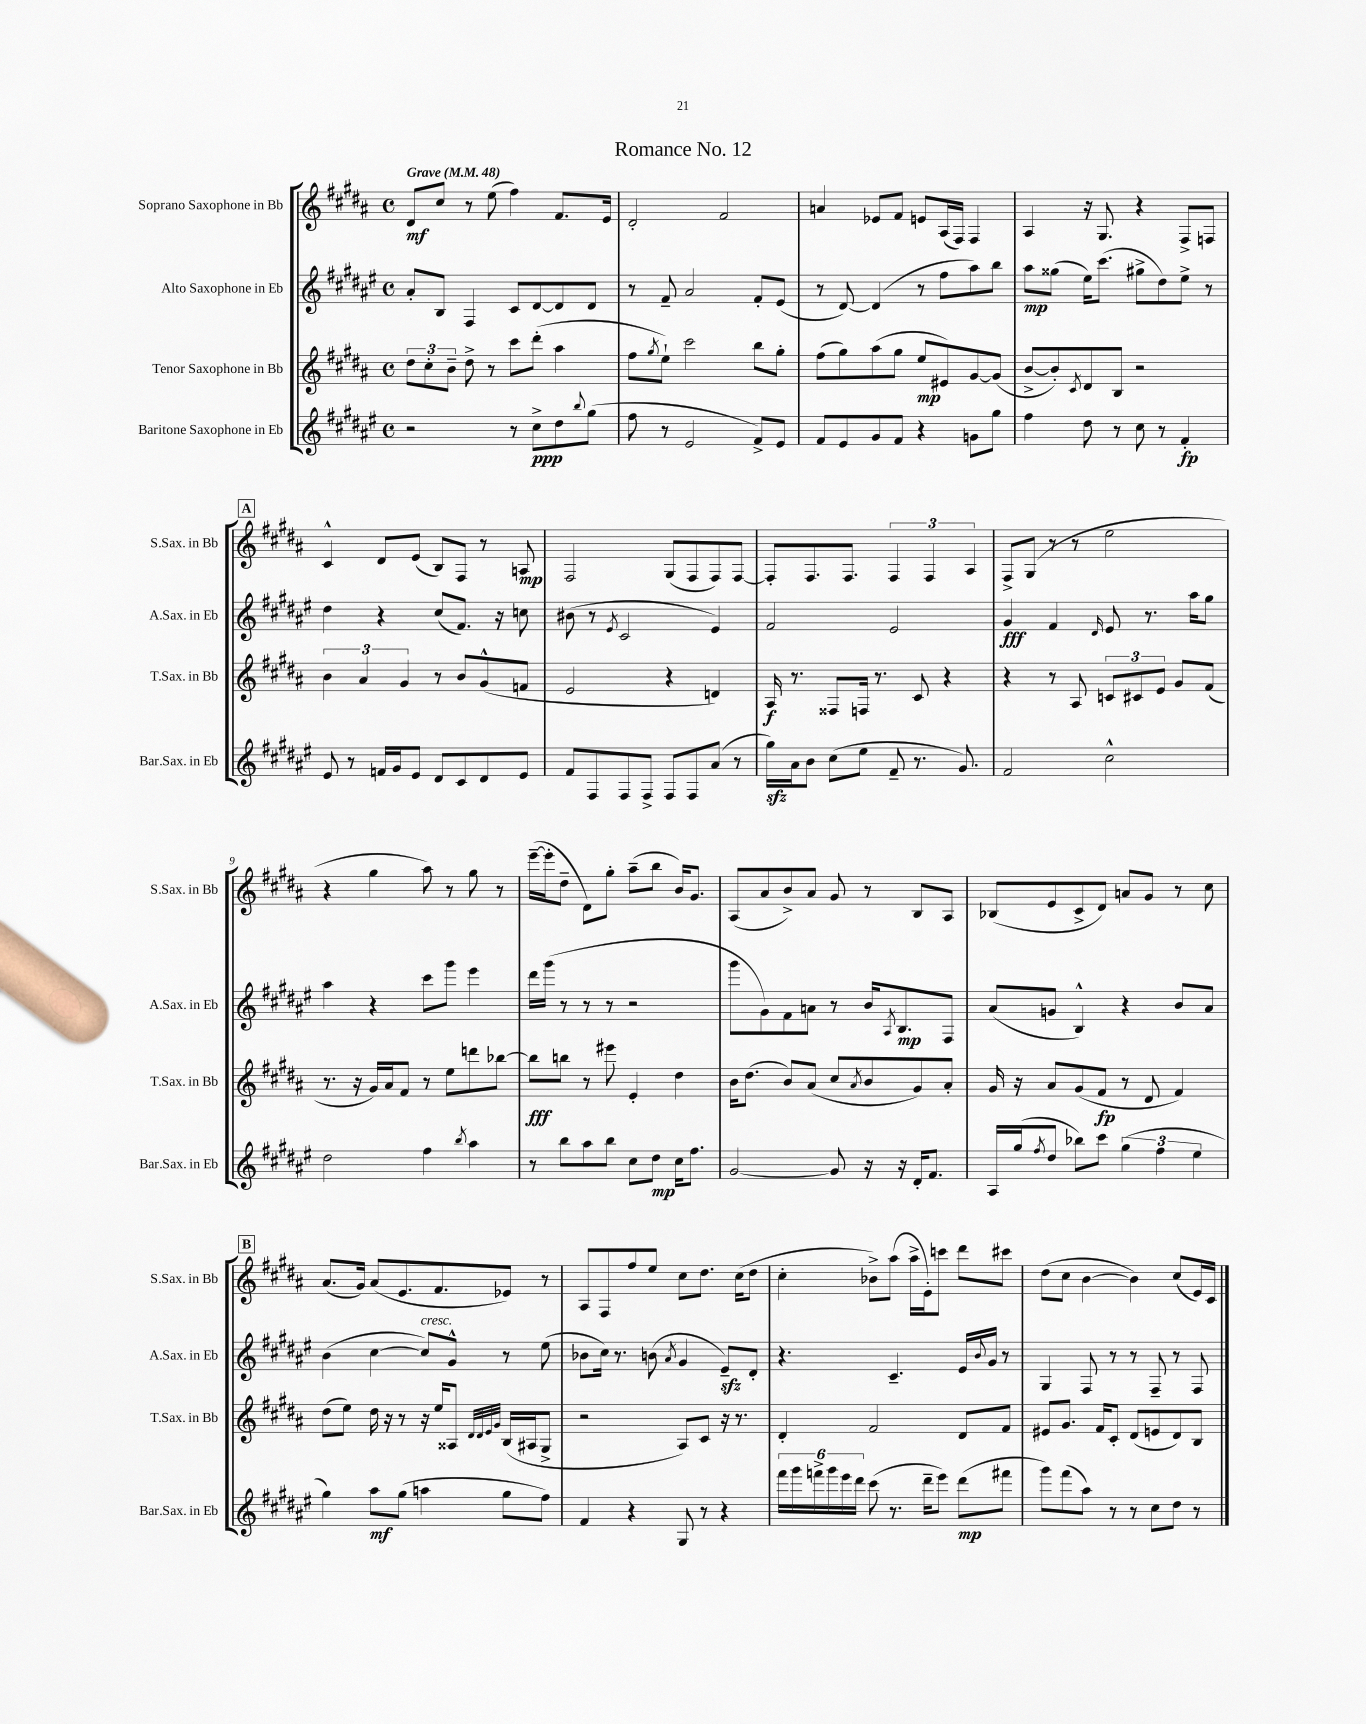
\header { title = "Romance No. 12" }
<<
\new StaffGroup <<
\new Staff = "s0" \with { instrumentName = "Soprano Saxophone in Bb" shortInstrumentName = "S.Sax. in Bb" } {
    \clef treble \key b \major \defaultTimeSignature \time 4/4 \tempo "Grave" 4 = 48
    dis'8\mf cis''8 r8 e''8( fis''4) fis'8. e'16 |
    dis'2-. fis'2 |
    a'4 ees'8 fis'8 e'8 ais16( fis16) fis4 |
    ais4 r16 gis8. r4 fis8-> f8 |
    \mark \markup { \box "A" } cis'4-^ dis'8 e'8( b8) fis8 r8 a8\mp |
    fis2 gis8( fis8 fis8) fis8~ |
    fis8-. fis8. fis8. \tuplet 3/2 { fis4 fis4 ais4 } |
    fis8-> gis8( r8 r8 e''2 |
    r4 gis''4 ais''8) r8 gis''8 r8 |
    e'''16~--( e'''16-. dis''8-- dis'8) gis''8-. ais''8--( b''8 b'16) gis'8. |
    ais8( ais'8 b'8->) ais'8 gis'8 r8 b8 ais8 |
    bes8( e'8 cis'8-> dis'8) a'8 gis'8 r8 cis''8 |
    \mark \markup { \box "B" } ais'8.( gis'16) ais'8( e'8. fis'8. ees'8) r8 |
    ais8 fis8 fis''8 e''8 cis''8 dis''8. cis''16( dis''8 |
    cis''4-. bes'8->) ais''8( ais''16-> e'16-.) c'''8 dis'''8 cis'''8 |
    dis''8( cis''8 b'4~ b'4) cis''8( e'16) cis'16 \bar "|." |
}
\new Staff = "s1" \with { instrumentName = "Alto Saxophone in Eb" shortInstrumentName = "A.Sax. in Eb" } {
    \clef treble \key fis \major \defaultTimeSignature \time 4/4
    ais'8-. b8 fis4 cis'8 dis'8~ dis'8 dis'8 |
    r8 fis'8-- ais'2 fis'8-. eis'8( |
    r8 dis'8~) dis'4( r8 fis''8 ais''8) b''8 |
    ais''8\mp gisis''8( eis''16) cis'''8.( gis''8-> dis''8) eis''8-> r8 |
    \mark \markup { \box "A" } dis''4 r4 cis''8( fis'8.) r16 c''8 |
    bis'8( r8 \acciaccatura { eis'8 } cis'2 eis'4) |
    fis'2 eis'2 |
    gis'4\fff fis'4 \grace { dis'16 } eis'8 r8. ais''16 gis''8 |
    ais''4 r4 cis'''8 gis'''8 eis'''4 |
    dis'''16 gis'''16( r8 r8 r8 r2 |
    gis'''8 gis'8) fis'8 a'8 r8 b'16 \acciaccatura { ais8 } b8.\mp fis8 |
    ais'8( g'8 b4-^) r4 b'8 ais'8 |
    \mark \markup { \box "B" } b'4( cis''4~ cis''8^\markup { \italic "cresc." }) gis'8-^ r8 eis''8( |
    bes'8 cis''16) r8. b'8( \acciaccatura { ais'8 } gis'4 eis'8--\sfz) dis'8-. |
    r4. cis'4.-- eis'16 \appoggiatura { b'8 } gis'16 r8 |
    gis4 fis8 r8 r8 fis8-- r8 fis8 \bar "|." |
}
\new Staff = "s2" \with { instrumentName = "Tenor Saxophone in Bb" shortInstrumentName = "T.Sax. in Bb" } {
    \clef treble \key b \major \defaultTimeSignature \time 4/4
    \tuplet 3/2 { dis''8 cis''8-. b'8-- } dis''8-> r8 cis'''8 dis'''8-.( ais''4 |
    fis''8 \acciaccatura { gis''8 } e''8-!) cis'''2 b''8 gis''8-. |
    fis''8( gis''8) ais''8( gis''8 e''8\mp eis'8) gis'8~ gis'8( |
    b'8~-> b'8-.) \acciaccatura { cis'8 } dis'8 b8 r2 |
    \mark \markup { \box "A" } \tuplet 3/2 { b'4 ais'4 gis'4 } r8 b'8 gis'8-^( f'8 |
    e'2 r4 d'4) |
    ais16\f r8. fisis8 f16 r8. cis'8 r4 |
    r4 r8 ais8 \tuplet 3/2 { c'8 cis'8 e'8 } gis'8 fis'8( |
    r8. r16 gis'16) ais'16 fis'8 r8 e''8 d'''8 bes''8~ |
    bes''8\fff b''8 r8 eis'''8 e'4-. dis''4 |
    b'16 dis''8.( b'8) ais'8( cis''8 \acciaccatura { ais'8 } b'8 gis'8) ais'8-. |
    gis'16 r16 ais'8 gis'8( fis'8\fp r8 dis'8 fis'4) |
    \mark \markup { \box "B" } dis''8( e''8) dis''16 r16 r8 r16 e''16 aisis8 \grace { dis'32 dis'32 e'32 gis'32 } b16( ais16 gis8-> |
    r2 ais8) cis'8 r16 r8. |
    dis'4-. fis'2 dis'8 fis'8 |
    eis'8 gis'8. fis'16 cis'8-. dis'8( e'8 dis'8) b8 \bar "|." |
}
\new Staff = "s3" \with { instrumentName = "Baritone Saxophone in Eb" shortInstrumentName = "Bar.Sax. in Eb" } {
    \clef treble \key fis \major \defaultTimeSignature \time 4/4
    r2 r8 cis''8->\ppp dis''8 \appoggiatura { b''8 } gis''8( |
    fis''8 r8 eis'2 fis'8->) eis'8 |
    fis'8 eis'8 gis'8 fis'8 r4 g'8 gis''8 |
    fis''4 dis''8 r8 cis''8 r8 fis'4-.\fp |
    \mark \markup { \box "A" } eis'8 r8 f'16 gis'16 eis'8 dis'8 cis'8 dis'8 eis'8 |
    fis'8 fis8 fis8 fis8-> fis8 fis8 ais'8( r8 |
    gis''16\sfz) ais'16 b'8 cis''8( eis''8 fis'8-- r8. gis'8.) |
    fis'2 cis''2-^ |
    dis''2 fis''4 \acciaccatura { b''8 } ais''4 |
    r8 b''8 ais''8 b''8 cis''8 dis''8\mp cis''16 fis''8. |
    gis'2~ gis'8 r16 r16 dis'16-. fis'8. |
    ais16 gis''16( \acciaccatura { fis''8 } dis''8 bes''8) cis'''8 \tuplet 3/2 { gis''4( fis''4 eis''4 } |
    \mark \markup { \box "B" } gis''4) ais''8\mf gis''8( a''4 gis''8 fis''8) |
    fis'4 r4 gis8 r8 r4 |
    \tuplet 6/4 { fis'''16 gis'''16 f'''16-> gis'''16 eis'''16 dis'''16 } cis'''8( r8. dis'''16-- eis'''8) dis'''8\mp( fis'''8 |
    gis'''8) fis'''8( ais''8) r8 r8 cis''8 dis''8 r8 \bar "|." |
}
>>
>>
